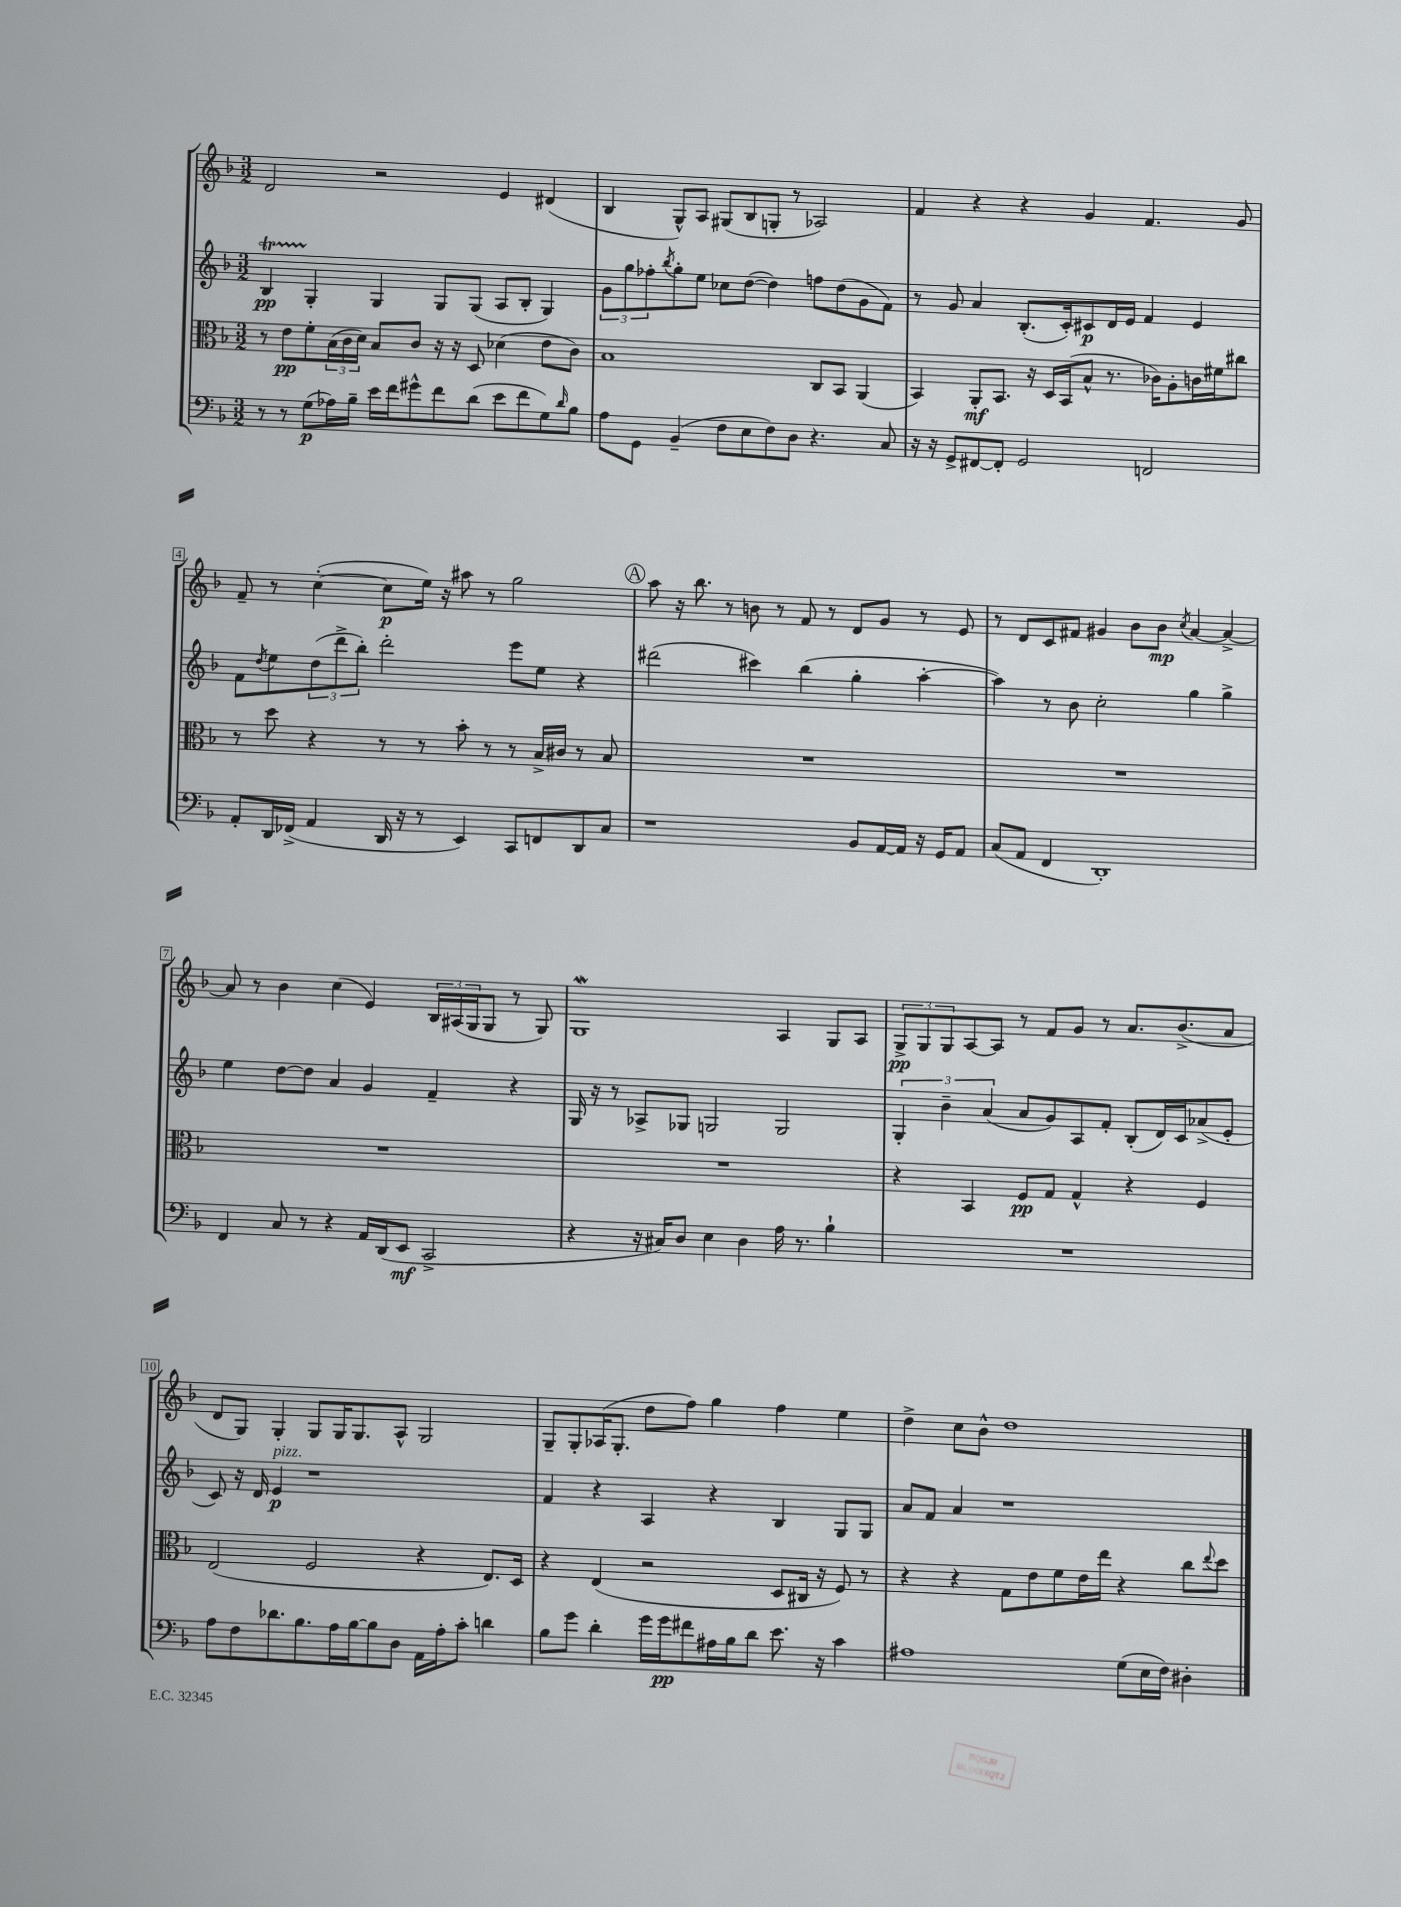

**kern	**dynam	**kern	**dynam	**kern	**dynam	**kern	**dynam
*part4	*part4	*part3	*part3	*part2	*part2	*part1	*part1
*staff4	*staff4	*staff3	*staff3	*staff2	*staff2	*staff1	*staff1
*clefF4	*	*clefC3	*	*clefG2	*	*clefG2	*
*k[b-]	*	*k[b-]	*	*k[b-]	*	*k[b-]	*
*M3/2	*	*M3/2	*	*M3/2	*	*M3/2	*
=1	=1	=1	=1	=1	=1	=1	=1
8r	.	8r	.	4B-T/	pp	2d/	.
8r	.	8e\L	pp	.	.	.	.
(8G\L	p	8f'\	.	4G'/	.	.	.
16A-X\L)	.	(24B-\L	.	.	.	.	.
.	.	24c\	.	.	.	.	.
16B-~\JJ	.	.	.	.	.	.	.
.	.	24d\JJ)	.	.	.	.	.
16e\LL	.	8B-/L	.	4G/	.	2r	.
16f\J	.	.	.	.	.	.	.
8g#X^^\	.	8c/J	.	.	.	.	.
8f\	.	16r	.	8G/L	.	.	.
.	.	16r	.	.	.	.	.
(8d\J	.	8D/	.	(8G/J	.	.	.
8e\L	.	(4d-X\	.	8A/L	.	4e/	.
8f\	.	.	.	8B-'/J	.	.	.
8G\)	.	8e\L	.	4G/)	.	(4d#X/	.
16qqd/	.	.	.	.	.	.	.
8B-\J	.	8c\J)	.	.	.	.	.
=2	=2	=2	=2	=2	=2	=2	=2
8A\L	.	1B-	.	12g\L	.	4B-/	.
.	.	.	.	12gg\	.	.	.
8GG\J	.	.	.	.	.	.	.
.	.	.	.	12ff-X'\	.	.	.
.	.	.	.	8qbb-/	.	.	.
(4BB-~/	.	.	.	8gg'\	.	8G^^/L)	.
.	.	.	.	8ee\J	.	8A/J	.
8F\L	.	.	.	8cc-X\L	.	(8G#X/L	.
8E\	.	.	.	([8dd\J	.	8B-/	.
8F\)	.	.	.	4dd\])	.	8Gn'/J	.
8D\J	.	.	.	.	.	8r	.
4.r	.	8C/L	.	8ffn\L	.	2A-X/)	.
.	.	8BB-/J	.	(8dd\	.	.	.
.	.	(4AA/	.	8g\	.	.	.
8C/	.	.	.	8f\J)	.	.	.
=3	=3	=3	=3	=3	=3	=3	=3
16r	.	4BB-/)	.	8r	.	4f/	.
16r	.	.	.	.	.	.	.
8GG^/L	.	.	.	8g/	.	.	.
[8FF#X/	.	8AA'/L	mf	4a/	.	4r	.
8FF#'/J]	.	8.BB-/J	.	.	.	.	.
2GG/	.	.	.	(8.B-'/L	.	4r	.
.	.	16r	.	.	.	.	.
.	.	16D/LL	.	.	.	.	.
.	.	(16BB-/J	.	16c'/k)	.	.	.
.	.	8B-^^/J	.	8c#X/	p	4g/	.
.	.	8.r	.	16d/L	.	.	.
.	.	.	.	16e/JJ	.	.	.
2FFn/	.	.	.	4f/	.	4.f/	.
.	.	16c-X\KL)	.	.	.	.	.
.	.	8A'\	.	.	.	.	.
.	.	16cn\L	.	4e/	.	.	.
.	.	16f#X\J	.	.	.	.	.
.	.	8cc#X\J	.	.	.	8g/	.
!!LO:LB:g=z
=4	=4	=4	=4	=4	=4	=4	=4
8AA'/L	.	8r	.	8f\L	.	8f~/	.
.	.	.	.	8qdd/	.	.	.
16DD/L	.	8dd\	.	8ee\	.	8r	.
(16FF-X^/JJ	.	.	.	.	.	.	.
4AA/	.	4r	.	(12dd\	.	([4cc'\	.
.	.	.	.	12ddd^\	.	.	.
.	.	.	.	12bb-'\J)	.	.	.
16DD/	.	8r	.	2ddd'\	.	8cc\L]	p
16r	.	.	.	.	.	.	.
8r	.	8r	.	.	.	16ee\Jk)	.
.	.	.	.	.	.	16r	.
4EE/)	.	8b-'\	.	.	.	8aa#X\	.
.	.	8r	.	.	.	8r	.
8CC/L	.	8r	.	8eee\L	.	2gg\	.
8FFn/	.	16B-^/LL	.	8ee\J	.	.	.
.	.	16c#X/JJ	.	.	.	.	.
8DD/	.	8r	.	4r	.	.	.
8C/J	.	8B-/	.	.	.	.	.
!!LO:REH:place=s1:t=A
=5	=5	=5	=5	=5	=5	=5	=5
1r	.	1.r	.	(2ddd#X\	.	8aa\	.
.	.	.	.	.	.	16r	.
.	.	.	.	.	.	8.bb-\	.
.	.	.	.	.	.	8r	.
.	.	.	.	4ccc#X\)	.	8bn\	.
.	.	.	.	.	.	8r	.
.	.	.	.	(4bb-\	.	8f/	.
.	.	.	.	.	.	8r	.
8BB-/L	.	.	.	4gg'\	.	8d/L	.
[16AA/L	.	.	.	.	.	8g/J	.
16AA/JJ]	.	.	.	.	.	.	.
16r	.	.	.	[4aa'\	.	8r	.
16GG/KL	.	.	.	.	.	.	.
8AA/J	.	.	.	.	.	8e/	.
=6	=6	=6	=6	=6	=6	=6	=6
(8C/L	.	1.r	.	4aa\])	.	8r	.
8AA/J	.	.	.	.	.	8d/L	.
4FF/	.	.	.	8r	.	8c/	.
.	.	.	.	8b-\	.	8f#X/J	.
1DD')	.	.	.	2cc'\	.	4g#X/	.
.	.	.	.	.	.	8b-\L	.
.	.	.	.	.	.	8b-\J	mp
.	.	.	.	.	.	8qcc/	.
.	.	.	.	4gg\	.	[4a/	.
.	.	.	.	4gg^\	.	4a^/_	.
!!LO:LB:g=z
=7	=7	=7	=7	=7	=7	=7	=7
4FF/	.	1.r	.	4ee\	.	8a/]	.
.	.	.	.	.	.	8r	.
8C/	.	.	.	[8dd\L	.	4b-\	.
8r	.	.	.	8dd\J]	.	.	.
4r	.	.	.	4a/	.	(4cc\	.
16AA/LL	.	.	.	4g/	.	4e/)	.
(16DD/J	.	.	.	.	.	.	.
8EE/J	mf	.	.	.	.	.	.
2CC^/	.	.	.	4f~/	.	24B-/LL	.
.	.	.	.	.	.	(24A#X/	.
.	.	.	.	.	.	24G/J	.
.	.	.	.	.	.	8G/J	.
.	.	.	.	4r	.	8r	.
.	.	.	.	.	.	8G/)	.
=8	=8	=8	=8	=8	=8	=8	=8
4r	.	1.r	.	16G/	.	1GW	.
.	.	.	.	16r	.	.	.
.	.	.	.	8r	.	.	.
16r	.	.	.	8A-X^/L	.	.	.
16C#X/KL)	.	.	.	.	.	.	.
8D/J	.	.	.	8G-X/J	.	.	.
4E\	.	.	.	2Gn/	.	.	.
4D\	.	.	.	.	.	.	.
16A\	.	.	.	2G/	.	4A/	.
8.r	.	.	.	.	.	.	.
4B-`\	.	.	.	.	.	8G/L	.
.	.	.	.	.	.	8A/J	.
=9	=9	=9	=9	=9	=9	=9	=9
1.r	.	4r	.	6G'/	.	12G^/L	pp
.	.	.	.	.	.	12G/	.
.	.	.	.	6b-~\	.	12G/	.
.	.	4BB-/	.	.	.	[8A/	.
.	.	.	.	(6a/	.	.	.
.	.	.	.	.	.	8A/J]	.
.	.	8F/L	pp	8a/L	.	8r	.
.	.	8G/J	.	8g/)	.	8f/L	.
.	.	4G^^/	.	8A/	.	8g/J	.
.	.	.	.	8f'/J	.	8r	.
.	.	4r	.	(8B-'/L	.	8.a/L	.
.	.	.	.	16d/L)	.	.	.
.	.	.	.	16c/J	.	(8.b-^/	.
.	.	4F/	.	(8a-X^/	.	.	.
.	.	.	.	8e'/J	.	8a/J	.
!!LO:LB:g=z
=10	=10	=10	=10	=10	=10	=10	=10
8A\L	.	(2E/	.	8c/)	.	8d/L	.
8F\	.	.	.	16r	.	8G/J)	.
.	.	.	.	16d/	.	.	.
!	!	!	!	!LO:TX:a:i:t=pizz.	!	!	!
8.d-X\	.	.	.	4e/	p	4G'/	.
8.B-\	.	.	.	.	.	.	.
.	.	2F/	.	1r	.	8G/L	.
16A\L	.	.	.	.	.	16G/K	.
[16B-\J	.	.	.	.	.	8.G/	.
8B-\]	.	.	.	.	.	.	.
8D\J	.	.	.	.	.	8A^^/J	.
16AA\LL	.	4r	.	.	.	2G/	.
16A'\J	.	.	.	.	.	.	.
8c'\J	.	.	.	.	.	.	.
4dn\	.	8.E/L)	.	.	.	.	.
.	.	16D/Jk	.	.	.	.	.
=11	=11	=11	=11	=11	=11	=11	=11
8B-\L	.	4r	.	4f/	.	8G~/L	.
8g\J	.	.	.	.	.	8G'/	.
4d'\	.	(4E/	.	4r	.	(16A-X/K	.
.	.	.	.	.	.	8.G'/J	.
16g\LL	.	2r	.	4A/	.	8dd\L	.
16g\J	pp	.	.	.	.	.	.
8f#X\	.	.	.	.	.	8ff\J)	.
16A#X\L	.	.	.	4r	.	4gg\	.
16B-\J	.	.	.	.	.	.	.
8d\J	.	.	.	.	.	.	.
8.e\	.	8D/L	.	4B-/	.	4ff\	.
.	.	16C#X/Jk	.	.	.	.	.
16r	.	16r	.	.	.	.	.
4c\	.	8F/)	.	8G/L	.	4ee\	.
.	.	8r	.	8G/J	.	.	.
=12	=12	=12	=12	=12	=12	=12	=12
1A#X	.	4r	.	8a/L	.	4dd^\	.
.	.	.	.	8f/J	.	.	.
.	.	4r	.	4a/	.	8cc\L	.
.	.	.	.	.	.	8b-^^\J	.
.	.	8G\L	.	1r	.	1dd	.
.	.	8e\	.	.	.	.	.
.	.	8f\	.	.	.	.	.
.	.	16e\L	.	.	.	.	.
.	.	16ee\JJ	.	.	.	.	.
(8G\L	.	4r	.	.	.	.	.
16E\L	.	.	.	.	.	.	.
16F\JJ)	.	.	.	.	.	.	.
4D#X'\	.	8cc\L	.	.	.	.	.
.	.	8qqee/	.	.	.	.	.
.	.	8dd\J	.	.	.	.	.
==	==	==	==	==	==	==	==
*-	*-	*-	*-	*-	*-	*-	*-
